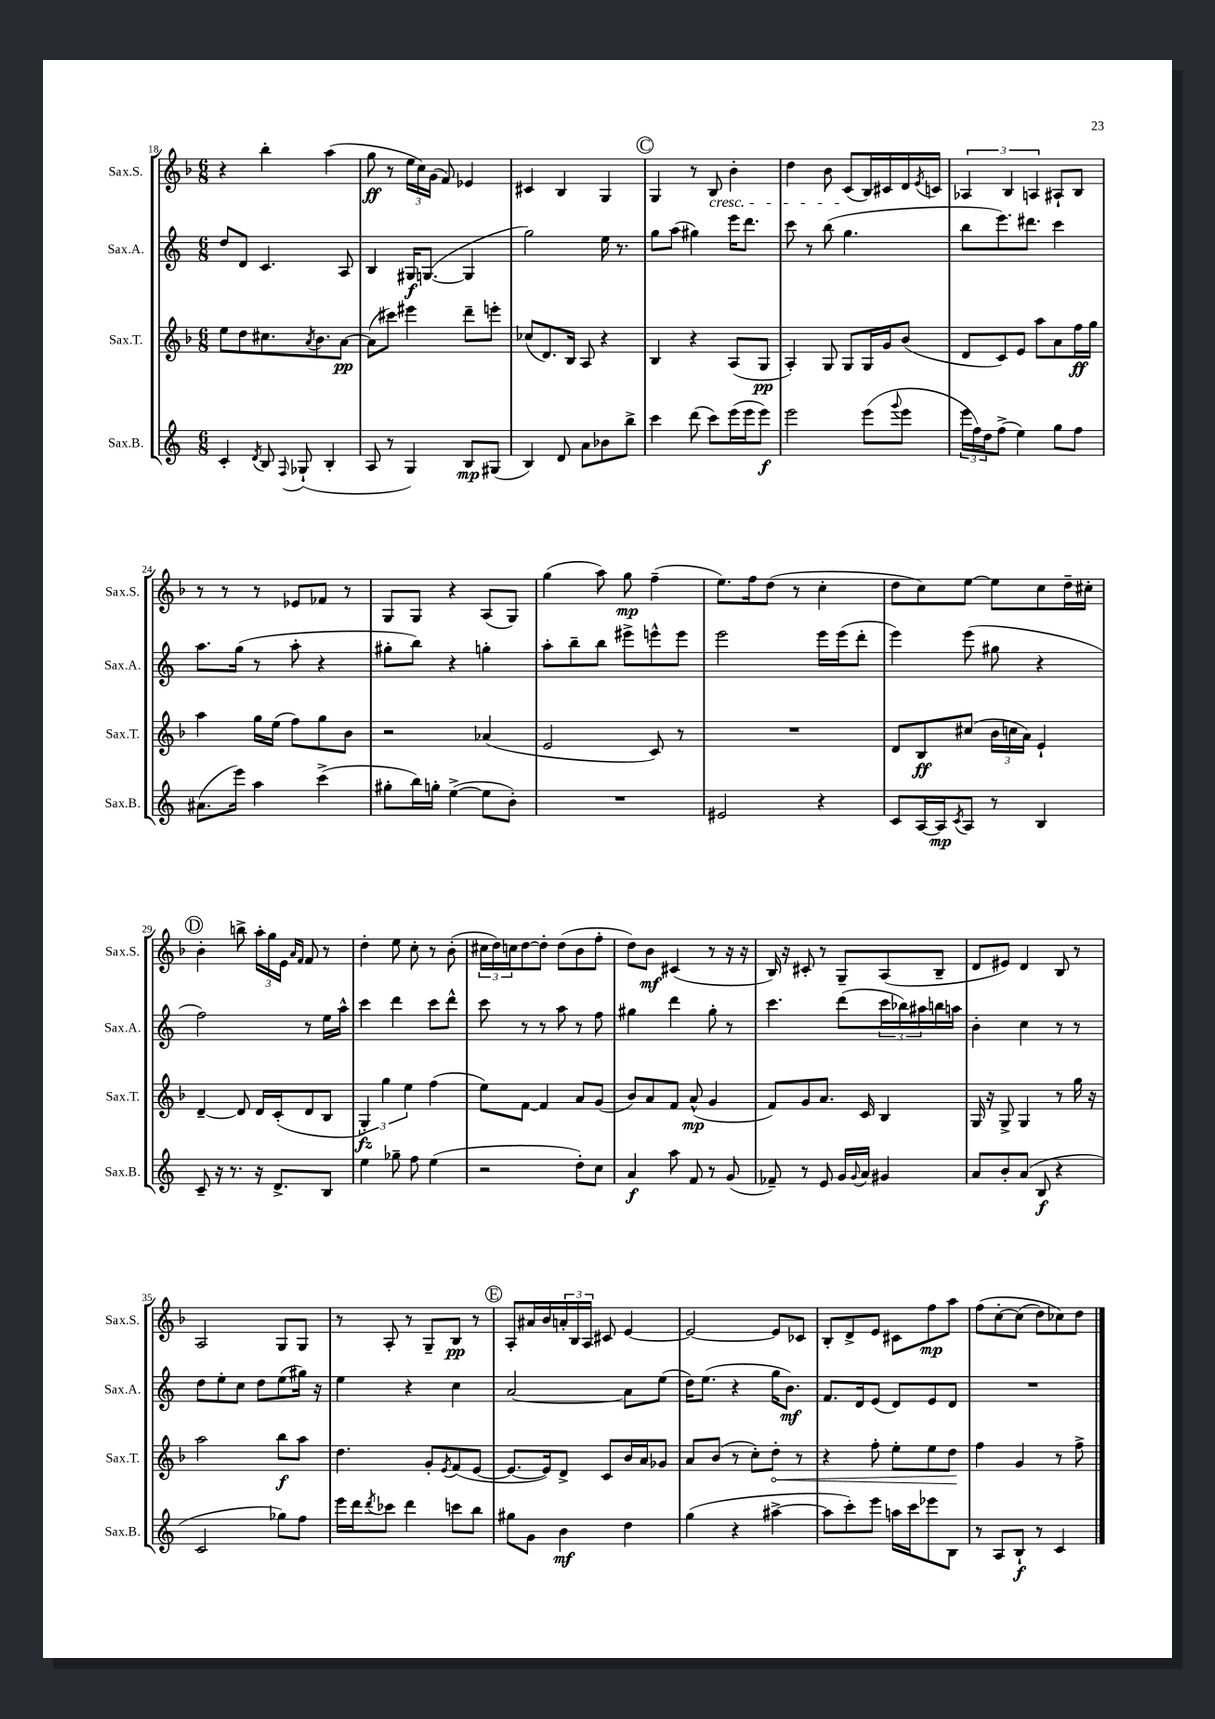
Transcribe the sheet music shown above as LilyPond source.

<<
\new StaffGroup <<
\new Staff = "s0" \with { instrumentName = "Sax.S." shortInstrumentName = "Sax.S." } {
    \clef treble \key f \major \numericTimeSignature \time 6/8
    r4 bes''4-. a''4( |
    g''8\ff r8 \tuplet 3/2 { e''16 c''16) g'16( } f'8) ees'4 |
    cis'4 bes4 g4 |
    \mark \markup { \circle "C" } g4 r8 bes8\cresc bes'4-. |
    d''4 bes'8 c'8\!( bes16) cis'16 d'16 \acciaccatura { e'8 } c'16 |
    \tuplet 3/2 { aes4 bes4 a4 } ais8-! bes8 |
    r8 r8 r8 ees'8 fes'8 r8 |
    g8 g8 r4 a8( g8) |
    g''4( a''8) g''8\mp f''4--( |
    e''8.) f''16 d''8( r8 c''4-. |
    d''8 c''8) e''8~ e''8 c''8 d''16-- cis''16-. |
    \mark \markup { \circle "D" } bes'4-. b''8-> \tuplet 3/2 { a''16-. g''16 e'16 } \grace { a'16 f'16 } f'8 r8 |
    d''4-. e''8 c''8-. r8 bes'8-.( |
    \tuplet 3/2 { cis''16 d''16) c''16 } d''8~ d''8-. d''8( bes'8 f''8-. |
    d''8) bes'8\mf cis'4( r8 r16 r16 |
    bes16) r16 cis'8-. r8 g8-- a8( bes8-- |
    d'8 eis'8) d'4 bes8 r8 |
    a2 g8 g8 |
    r8 a8-. r8 g8-- bes8\pp r8 |
    \mark \markup { \circle "E" } a8-. ais'16 bes'16 \tuplet 3/2 { a'16-. bes16 a16 } cis'8 e'4~ |
    e'2~ e'8 ces'8 |
    bes8-. d'8-> e'8 cis'8 f''8\mp a''8 |
    f''8\( c''8~-. c''8( d''8) ces''8\) d''8 \bar "|." |
}
\new Staff = "s1" \with { instrumentName = "Sax.A." shortInstrumentName = "Sax.A." } {
    \clef treble \key c \major \numericTimeSignature \time 6/8
    d''8 d'8 c'4. a8 |
    b4 gis16\f g8.~( g4 |
    g''2) e''16 r8. |
    \mark \markup { \circle "C" } g''8 a''8( gis''4) e'''16 d'''8. |
    c'''8 r8 b''8( g''4. |
    b''8 e'''8.) dis'''8. c'''4 |
    a''8. g''16( r8 a''8-. r4 |
    gis''8-. b''8) r4 g''4-. |
    a''8-. b''8-- b''8 eis'''8-> e'''8-^ e'''8 |
    e'''2 e'''16 e'''16( d'''8-. |
    e'''4) e'''8( gis''8 r4 |
    \mark \markup { \circle "D" } f''2) r8 e''16 a''16-^ |
    c'''4 d'''4 c'''8 d'''8-^ |
    c'''8 r8 r8 a''8 r8 f''8 |
    gis''4 d'''4 gis''8-. r8 |
    c'''4. d'''8( \tuplet 3/2 { c'''16 bes''16) ais''16 } b''16 a''16 |
    b'4-. c''4 r8 r8 |
    d''8 e''8-. c''8 d''8 e''8( gis''16) r16 |
    e''4 r4 c''4 |
    \mark \markup { \circle "E" } a'2~ a'8 e''8( |
    d''16) e''8.( r4 g''16 b'8.\mf) |
    f'8. d'16 e'8( d'8) e'8 d'8 |
    R2. \bar "|." |
}
\new Staff = "s2" \with { instrumentName = "Sax.T." shortInstrumentName = "Sax.T." } {
    \clef treble \key f \major \numericTimeSignature \time 6/8
    e''8 d''8 cis''8. \acciaccatura { a'8 } bes'8. a'8~\pp |
    a'8( cis'''8) eis'''4 d'''8-- e'''8-. |
    ces''8( d'8.) bes16 a8 r4 |
    \mark \markup { \circle "C" } bes4 r4 a8( g8\pp |
    a4-.) g8 g8 g16 g'16 bes'8( |
    d'8 c'8) e'8 a''8 a'8 f''16\ff g''16 |
    a''4 g''16 e''16( f''8) g''8 bes'8 |
    r2 aes'4( |
    e'2 c'8) r8 |
    R2. |
    d'8 bes8\ff cis''8( \tuplet 3/2 { bes'16 c''16 a'16) } e'4-! |
    \mark \markup { \circle "D" } d'4~-- d'8 d'16 c'16-.( d'8 bes8 |
    \tuplet 3/2 { g4-.\fz) g''4 e''4 } f''4( |
    e''8) f'8~ f'4 a'8 g'8( |
    bes'8) a'8 f'8 a'8-^\mp( g'4 |
    f'8) g'8 a'8. c'16 bes4 |
    g16 r16 g8-> g4 r8 g''16 r16 |
    a''2 bes''8\f a''8 |
    d''4. g'8-. \acciaccatura { e'8 } f'8( e'8~ |
    \mark \markup { \circle "E" } e'8.~ e'16) d'8-> c'8 bes'16 a'16 ges'8 |
    a'8 bes'8( r8 c''8-.) \once \override Hairpin.circled-tip = ##t d''8-.\< r8 |
    r4 f''8-. e''8-. e''8 d''8\! |
    f''4 g'4 r8 f''8-> \bar "|." |
}
\new Staff = "s3" \with { instrumentName = "Sax.B." shortInstrumentName = "Sax.B." } {
    \clef treble \key c \major \numericTimeSignature \time 6/8
    c'4-. \acciaccatura { d'8 } b8 \appoggiatura { f8 } ges8-!( b4-. |
    a8 r8 g4) b8\mp gis8( |
    b4) d'8 a'8 bes'8 b''8-> |
    \mark \markup { \circle "C" } c'''4 d'''8( c'''8) e'''16( e'''16 e'''8\f) |
    e'''2 e'''8( \appoggiatura { g'''8 } e'''8 |
    \tuplet 3/2 { e'''16 f''16) d''16 } f''8->( e''4) g''8 f''8 |
    ais'8.( e'''16) a''4 c'''4->( |
    gis''8-. b''16) g''16-. e''4~->( e''8 b'8-.) |
    R2. |
    eis'2 r4 |
    c'8 a16~ a16\mp \acciaccatura { c'8 } a8 r8 b4 |
    \mark \markup { \circle "D" } c'8-- r16 r8. r16 d'8.-> b8 |
    e''4 ges''8-- f''8 e''4( |
    r2 d''8-.) c''8 |
    a'4\f a''8 f'8 r8 g'8( |
    fes'8--) r8 e'8 g'16 \appoggiatura { g'8 } a'16 gis'4 |
    a'8 b'8-. a'8( b8\f r4 |
    c'2 ges''8) f''8 |
    e'''16 d'''16 \acciaccatura { d'''8 } ces'''8 d'''4 c'''8 b''8 |
    \mark \markup { \circle "E" } gis''8 g'8 b'4\mf d''4 |
    g''4( r4 ais''4~-> |
    ais''8 c'''8-.) e'''8 a''16 c'''16 ees'''8 b8 |
    r8 a8 b8-!\f r8 c'4 \bar "|." |
}
>>
>>
\layout { \context { \Score currentBarNumber = #18 } }
